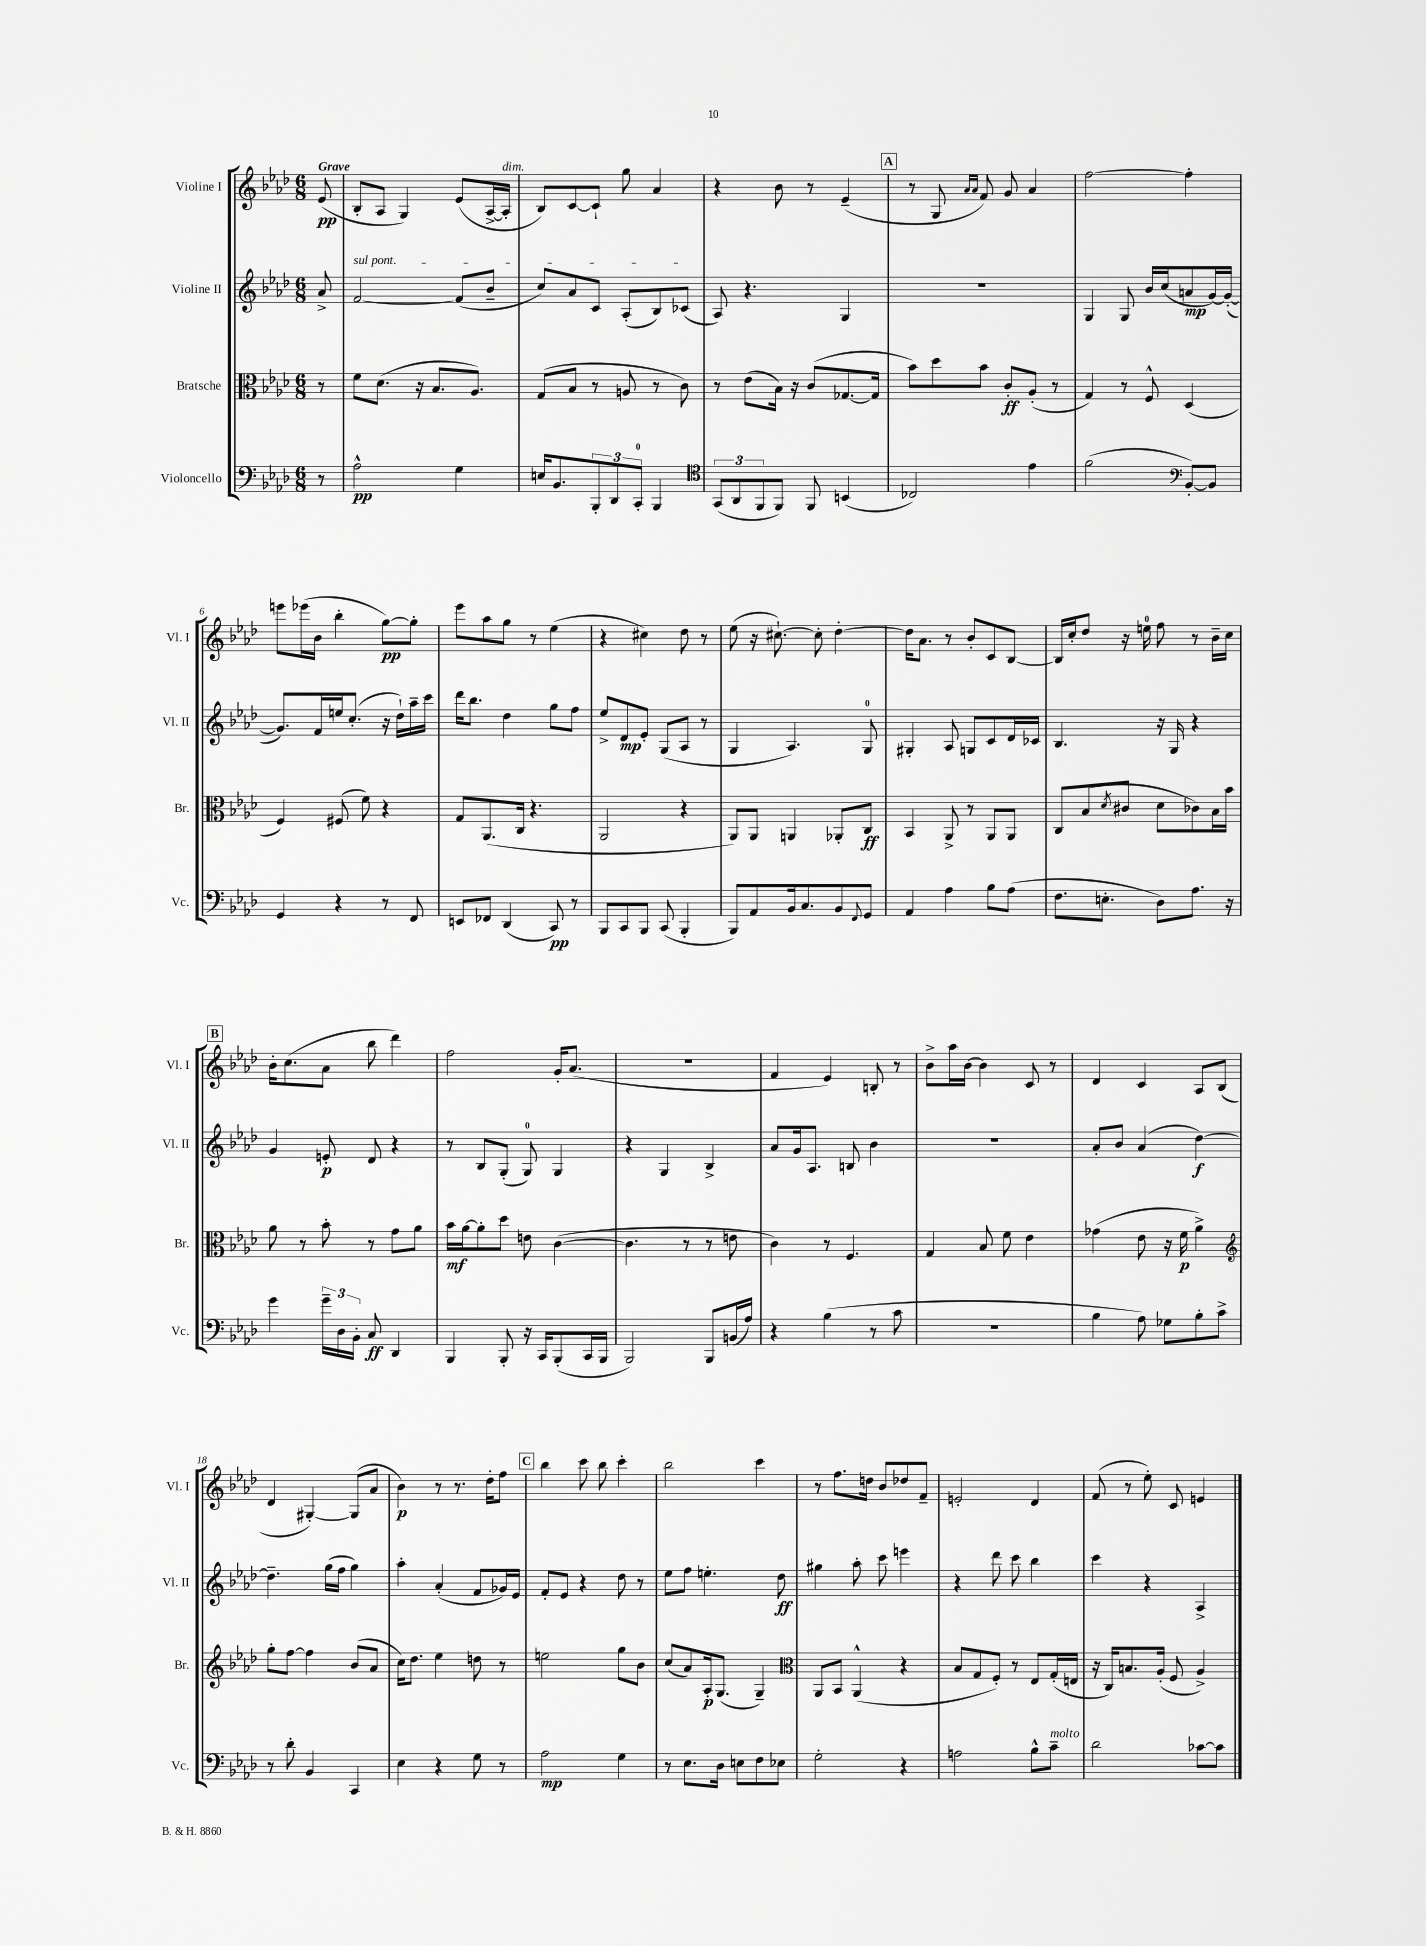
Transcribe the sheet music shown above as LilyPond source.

<<
\new StaffGroup <<
\new Staff = "s0" \with { instrumentName = "Violine I" shortInstrumentName = "Vl. I" } {
    \clef treble \key aes \major \numericTimeSignature \time 6/8 \partial 8 \tempo "Grave"
    ees'8\pp( |
    bes8-. aes8 g4) ees'8( aes16~-> aes16-.^\markup { \italic "dim." } |
    bes8) c'8~ c'8-! g''8 aes'4 |
    r4 bes'8 r8 ees'4--( |
    \mark \markup { \box "A" } r8 g8 \grace { aes'16 aes'16 } f'8) g'8 aes'4 |
    f''2~ f''4-. |
    e'''8 ees'''16( bes'16 bes''4-. g''8~\pp) g''8-. |
    ees'''8 aes''8 g''8 r8 ees''4( |
    r4 cis''4) des''8 r8 |
    ees''8( r16 cis''8.~-!) cis''8-. des''4~-. |
    des''16 aes'8. r8 bes'8-. c'8 bes8~ |
    bes16 c''16-. des''8 r16 e''16-0 f''8 r8 bes'16-- c''16 |
    \mark \markup { \box "B" } bes'16-. c''8.( aes'8 bes''8 des'''4) |
    f''2 g'16-. aes'8.( |
    r2. |
    f'4 ees'4) b8-. r8 |
    bes'8-> aes''16 bes'16~ bes'4 c'8 r8 |
    des'4 c'4 aes8 bes8( |
    des'4 gis4~-.) gis8( aes'8 |
    bes'4\p) r8 r8. des''16-. f''8 |
    \mark \markup { \box "C" } bes''4 c'''8 bes''8 c'''4-. |
    bes''2 c'''4 |
    r8 f''8. d''16 bes'8 des''8 f'8-- |
    e'2-. des'4 |
    f'8( r8 ees''8-.) c'8 e'4 \bar "|." |
}
\new Staff = "s1" \with { instrumentName = "Violine II" shortInstrumentName = "Vl. II" } {
    \clef treble \key aes \major \numericTimeSignature \time 6/8 \partial 8
    aes'8-> |
    \once \override TextSpanner.bound-details.left.text = \markup { \italic "sul pont." } f'2~\startTextSpan f'8( bes'8-- |
    c''8) aes'8 c'8 aes8-.( bes8) ces'8\stopTextSpan( |
    aes8) r4. g4 |
    \mark \markup { \box "A" } R2. |
    g4 g8 bes'16 c''16( a'8\mp g'16~) g'16~-.( |
    g'8.) f'16 e''16 c''8.-.( r16 des''16-!) aes''16-- c'''16 |
    des'''16 bes''8. des''4 g''8 f''8 |
    ees''8-> des'8\mp ees'8-. g8( aes8 r8 |
    g4 aes4.) g8-0 |
    gis4-. aes8 g8 c'8 des'16 ces'16 |
    bes4. r16 g16 r4 |
    \mark \markup { \box "B" } g'4 e'8-.\p des'8 r4 |
    r8 bes8 g8-.( g8-0) g4 |
    r4 g4 bes4-> |
    aes'8 g'16 aes8. b8 bes'4 |
    R2. |
    aes'8-. bes'8 aes'4( des''4~\f) |
    des''4.-- g''16( f''16 g''4) |
    aes''4-. aes'4-.( f'8 ges'16) ees'16 |
    \mark \markup { \box "C" } f'8-. ees'8 r4 des''8 r8 |
    ees''8 f''8 e''4.-. des''8\ff |
    gis''4 aes''8-. c'''8 e'''4 |
    r4 des'''8 c'''8 bes''4 |
    c'''4 r4 aes4-> \bar "|." |
}
\new Staff = "s2" \with { instrumentName = "Bratsche" shortInstrumentName = "Br." } {
    \clef alto \key aes \major \numericTimeSignature \time 6/8 \partial 8
    r8 |
    f'8 des'8.( r16 bes8. aes8.) |
    g8( bes8 r8 a8 r8 c'8) |
    r8 ees'8( bes16) r16 c'8( ges8.~ ges16 |
    \mark \markup { \box "A" } bes'8) des''8 bes'8 c'8-.\ff aes8-.( r8 |
    g4) r8 f8-^ des4( |
    f4) fis8( f'8) r4 |
    g8 aes,8.( c16 r4. |
    aes,2 r4 |
    aes,8) aes,8 a,4 aes,8-. c8\ff |
    bes,4 aes,8-> r8 aes,8 aes,8 |
    c8 bes8( \acciaccatura { des'8 } cis'8 des'8 ces'8) bes16 bes'16 |
    \mark \markup { \box "B" } aes'8 r8 bes'8-. r8 g'8 aes'8 |
    bes'16\mf aes'16~ aes'8-. des''8 e'8 c'4~( |
    c'4. r8 r8 e'8 |
    c'4) r8 f4. |
    g4 bes8 f'8 ees'4 |
    ges'4( ees'8 r16 f'16\p aes'4->) |
    \clef treble g''8-. f''8~ f''4 bes'8( aes'8 |
    c''16) des''8. ees''4 d''8 r8 |
    \mark \markup { \box "C" } e''2 g''8 bes'8 |
    c''8( aes'8) aes16-.\p g8.( g4--) |
    \clef alto aes,8 bes,8 aes,4-^( r4 |
    bes8 g8 f8-.) r8 ees8 g16-.( e16 |
    r16 c16) b8. aes16-.( f8 aes4->) \bar "|." |
}
\new Staff = "s3" \with { instrumentName = "Violoncello" shortInstrumentName = "Vc." } {
    \clef bass \key aes \major \numericTimeSignature \time 6/8 \partial 8
    r8 |
    aes2-^\pp g4 |
    e16 bes,8. \tuplet 3/2 { bes,,8-. des,8 c,8-0-. } bes,,4 |
    \clef tenor \tuplet 3/2 { g,8( aes,8 f,8 } f,8) f,8 b,4( |
    \mark \markup { \box "A" } ces2) ees'4 |
    f'2( \clef bass bes,8~-.) bes,8 |
    g,4 r4 r8 f,8 |
    e,8 fes,8 des,4( c,8\pp) r8 |
    bes,,8 c,8 bes,,8 c,8( bes,,4-. |
    bes,,8) aes,8 bes,16 c8. bes,8 \appoggiatura { f,8 } g,8 |
    aes,4 aes4 bes8 aes8( |
    f8. e8.-. des8) aes8. r16 |
    \mark \markup { \box "B" } g'4 \tuplet 3/2 { g'16-- des16 bes,16-. } c8\ff des,4 |
    bes,,4 bes,,8-. r16 c,16 bes,,8-.( c,16 bes,,16 |
    bes,,2) bes,,8 b,16( aes16) |
    r4 bes4( r8 c'8 |
    R2. |
    bes4 aes8) ges8 bes8-. c'8-> |
    r8 des'8-. bes,4 c,4 |
    ees4 r4 g8 r8 |
    \mark \markup { \box "C" } aes2\mp g4 |
    r8 ees8. des16 e8 f8 ees8 |
    g2-. r4 |
    a2 bes8-^ c'8--^\markup { \italic "molto" } |
    des'2 ces'8~ ces'8 \bar "|." |
}
>>
>>
